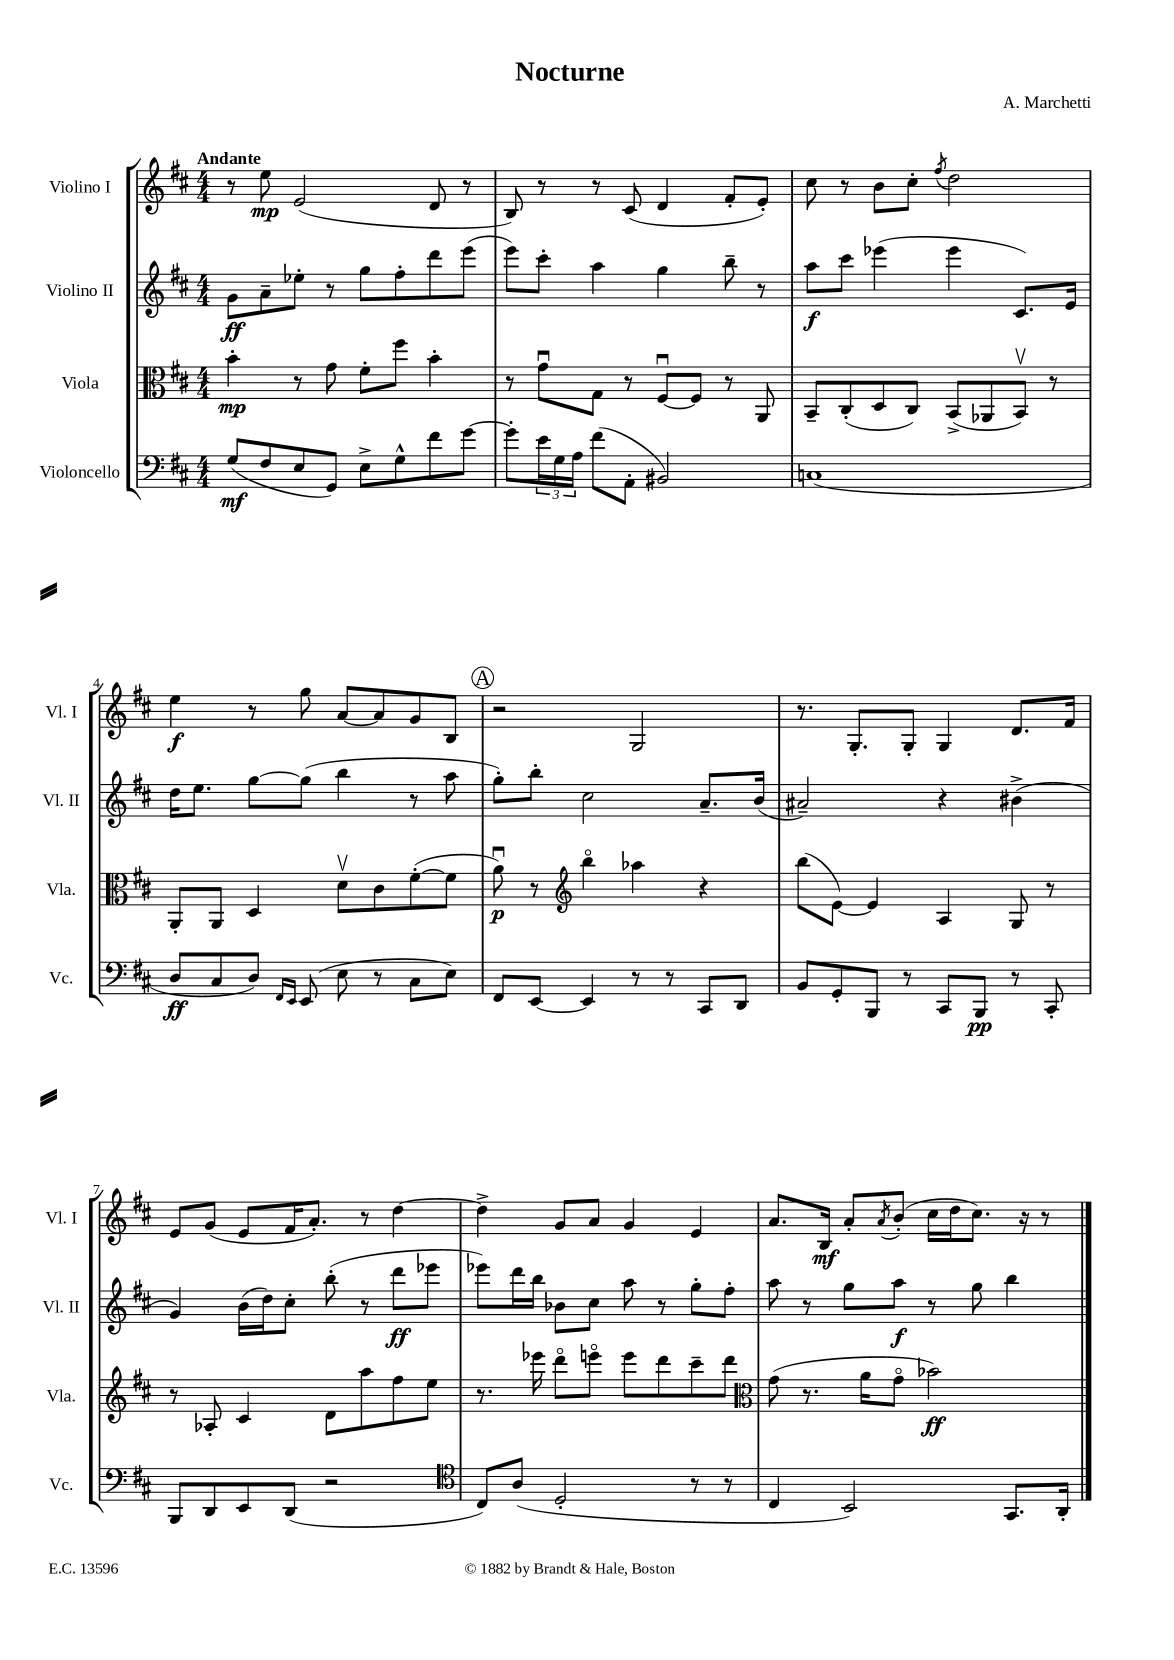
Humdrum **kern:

**kern	**kern	**kern	**kern
*staff4	*staff3	*staff2	*staff1
*clefF4	*clefC3	*clefG2	*clefG2
*k[f#c#]	*k[f#c#]	*k[f#c#]	*k[f#c#]
*M4/4	*M4/4	*M4/4	*M4/4
(8G/L	4b'\	8g\L	8r
8F#/	.	8a~\	8ee\
8E/	8r	8ee-'\J	(2e/
8GG/J)	8g\	8r	.
8E^\L	8f#'\L	8gg\L	.
8G^^\	8ff#\J	8ff#'\	.
8f#\	4b'\	8ddd\	8d/
[8g\J	.	(8eee\J	8r
=	=	=	=
8g'\]L	8r	8eee\L)	8B/)
24e\L	8gu\L	8ccc#'\J	8r
24G\	.	.	.
24A\JJ	.	.	.
(8f#\L	8G\J	4aa\	8r
8AA'\J	8r	.	(8c#/
2BB#/)	[8F#u/L	4gg\	4d/
.	8F#/]J	.	.
.	8r	8bb~\	8f#'/L
.	8AA/	8r	8e'/J)
=	=	=	=
(1C	8BB~/L	8aa\L	8cc#\
.	(8C#'/	8ccc#\J	8r
.	8D/	(4eee-\	8b\L
.	8C#/J)	.	8cc#'\J
.	.	.	8qff#/
.	(8BB^/L	4eee-\	2dd\
.	8AA-/	.	.
.	8BBv/J)	8.c#/L)	.
.	8r	.	.
.	.	16e/Jk	.
=	=	=	=
8D/L	8AA'/L	16dd\LK	4ee\
.	.	8.ee\J	.
8C#/	8AA/J	.	.
8D/J)	4D/	[8gg\L	8r
16qqFF#/LL	.	.	.
16qqEE/JJ	.	.	.
(8EE/	.	(8gg\]J	8gg\
8E\	8dv\L	4bb\	[8a/L
8r	8c#\	.	8a/]
8C#\L	([8f#'\	8r	8g/
8E\J)	8f#\]J	8aa\	8B/J
=	=	=	=
8FF#/L	8au\)	8gg'\L)	2r
[8EE/J	8r	8bb'\J	.
*	*clefG2	*	*
4EE/]	4bbo\	2cc#\	.
8r	4aa-\	.	2G/
8r	.	.	.
8CC#/L	4r	8.a~/L	.
8DD/J	.	.	.
.	.	(16b/Jk	.
=	=	=	=
8BB/L	(8bb\L	2a#~/)	8.r
8GG'/	[8e\J)	.	.
.	.	.	8.G'/L
8BBB/J	4e/]	.	.
8r	.	.	8G'/J
8CC#/L	4A/	4r	4G/
8BBB/J	.	.	.
8r	8G/	(4b#^\	8.d/L
8CC#'/	8r	.	.
.	.	.	16f#/Jk
=	=	=	=
8BBB/L	8r	4g/)	8e/L
8DD/	8A-'/	.	(8g/J
8EE/	4c#/	(16b\LL	8e/L
.	.	16dd\J)	.
(8DD/J	.	8cc#'\J	16f#/K
.	.	.	8.a'/J)
2r	8d\L	(8bb'\	.
.	8aa\	8r	8r
.	8ff#\	8ddd\L	[4dd\
.	8ee\J	8eee-\J	.
=	=	=	=
*clefC4	*	*	*
8C#/L)	8.r	8eee-\L)	4dd^\]
(8A/J	.	16ddd\L	.
.	16eee-\	16bb\JJ	.
2D'/	8dddo\L	8b-\L	8g/L
.	8eeeo\J	8cc#\J	8a/J
.	8eee\L	8aa\	4g/
.	8ddd\	8r	.
8r	8ccc#~\	8gg'\L	4e/
8r	8ddd\J	8ff#'\J	.
=	=	=	=
*	*clefC3	*	*
4C#/	(8g\	8aa\	8.a/L
.	8.r	8r	.
.	.	.	16B/Jk
2BB/)	.	8gg\L	8a'/L
.	16a\LK	.	.
.	.	.	8qa/
.	8go\J	8aa\J	(8b'/J
.	2b-\)	8r	16cc#\LL
.	.	.	16dd\J
.	.	8gg\	8.cc#\J)
8.GG/L	.	4bb\	.
.	.	.	16r
.	.	.	8r
16AA'/Jk	.	.	.
==	==	==	==
*-	*-	*-	*-
